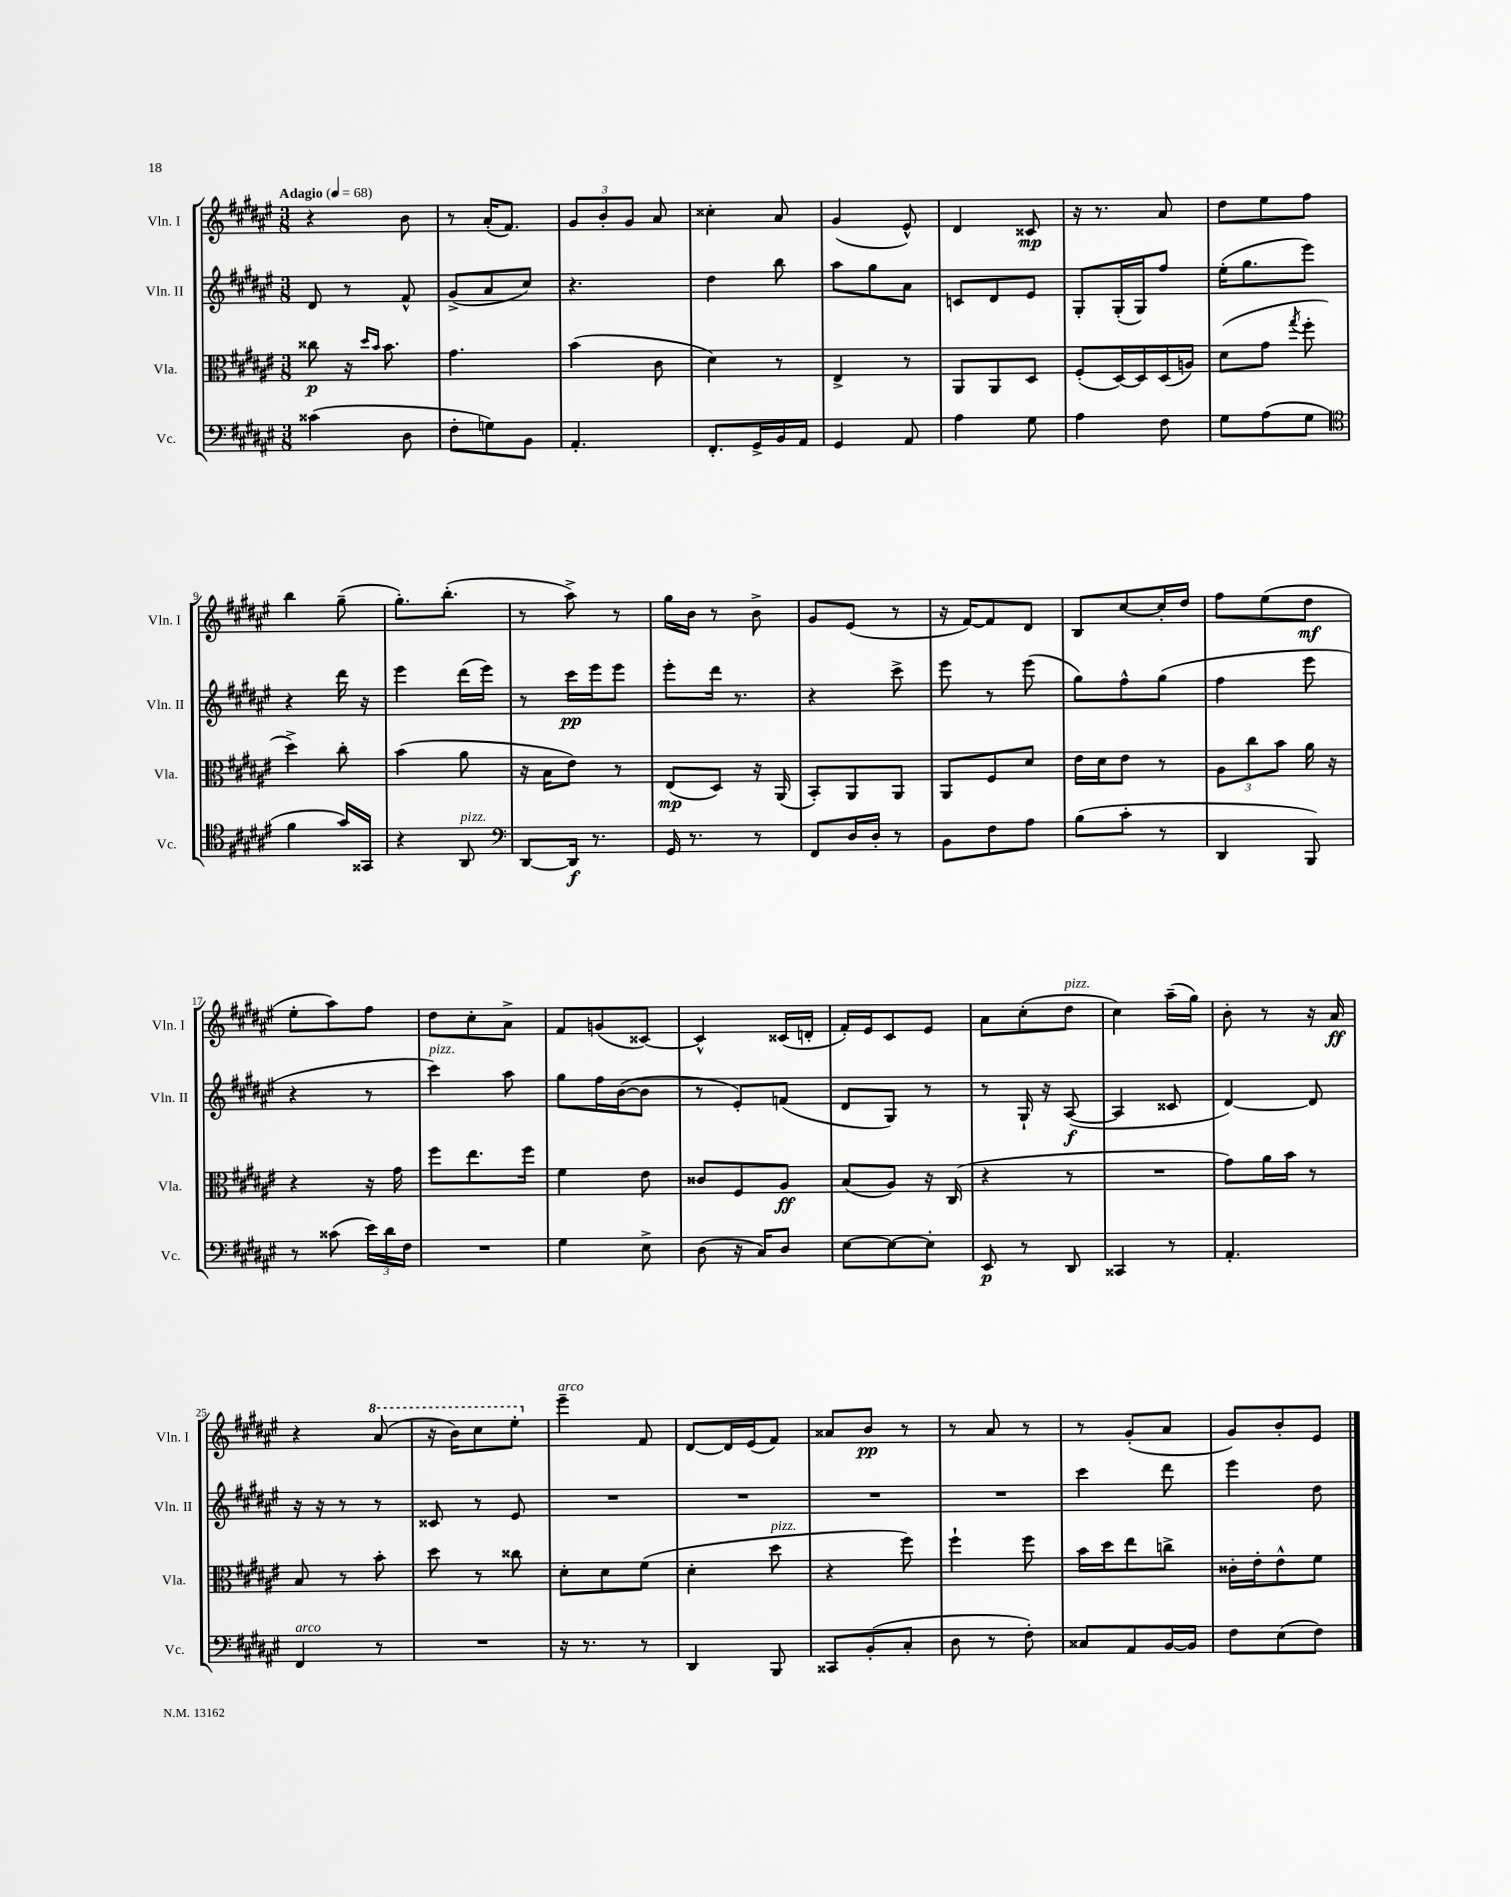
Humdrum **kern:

**kern	**kern	**kern	**kern
*staff4	*staff3	*staff2	*staff1
*clefF4	*clefC3	*clefG2	*clefG2
*k[f#c#g#d#a#e#]	*k[f#c#g#d#a#e#]	*k[f#c#g#d#a#e#]	*k[f#c#g#d#a#e#]
*M3/8	*M3/8	*M3/8	*M3/8
*MM68	*MM68	*MM68	*MM68
(4c##	8cc##	8d#	4r
.	16r	8r	.
.	16qqdd#	.	.
.	16qqb	.	.
.	8.b	.	.
8D#	.	8f#^^	8b
=	=	=	=
8F#'	4.g#	(8g#^	8r
8G)	.	8a#	(16a#'
.	.	.	8.f#)
8BB	.	8cc#)	.
=	=	=	=
4.AA#'	(4b	4.r	12g#
.	.	.	12b'
.	.	.	12g#
.	8c#	.	8a#
=	=	=	=
8.FF#'	4d#)	4dd#	4cc##'
16GG#^	.	.	.
16BB	8r	8bb	8a#
16AA#	.	.	.
=	=	=	=
4GG#	4E#^	8aa#	(4g#
.	.	8gg#	.
8AA#	8r	8a#	8e#^^)
=	=	=	=
4A#	8AA#	8c	4d#
.	8AA#	8d#	.
8G#	8D#	8e#	8c##
=	=	=	=
4A#	(8F#'	8G#'	16r
.	.	.	8.r
.	[16D#)	(16G#'	.
.	16D#]	16G#)	.
8F#	(16D#	8ff#	8a#
.	16A)	.	.
=	=	=	=
8G#	(8d#	(16ee#'	8dd#
.	.	8.gg#	.
(8A#	8g#	.	8ee#
.	8qgg#	.	.
8G#	8ff#'	8eee#)	8ff#
=	=	=	=
*clefC4	*	*	*
4f#	4dd#^)	4r	4bb
16g#)	8cc#'	16ddd#	(8gg#~
16GG##	.	16r	.
=	=	=	=
4r	(4b	4eee#	8.gg#')
.	.	.	(8.bb'
8AA#	8a#	(16ddd#	.
.	.	16eee#)	.
=	=	=	=
*clefF4	*	*	*
[8DD#	16r	8r	8r
.	16B	.	.
16DD#]	8e#)	16ccc#	8aa#^)
8.r	.	16eee#	.
.	8r	8eee#	8r
=	=	=	=
16GG#	(8E#	8eee#'	16gg#
8.r	.	.	16b
.	8D#)	16ddd#	8r
.	.	8.r	.
8r	16r	.	8b^
.	(16AA#	.	.
=	=	=	=
8FF#	8BB')	4r	8g#
16D#	8AA#	.	(8e#
16D#'	.	.	.
8r	8AA#	8ccc#^	8r
=	=	=	=
8BB	8AA#	8eee#	16r
.	.	.	[16f#)
8F#	8F#	8r	8f#]
8A#	8d#	(8eee#	8d#
=	=	=	=
(8B	16e#	8gg#)	8B
.	16d#	.	.
8c#'	8e#	8ff#^^	[8cc#
8r	8r	(8gg#	16cc#']
.	.	.	16dd#
=	=	=	=
4DD#	12A#	4ff#	8ff#
.	12cc#	.	.
.	.	.	(8ee#
.	12b	.	.
8BBB)	16a#	8eee#	8dd#
.	16r	.	.
=	=	=	=
8r	4r	4r	8ee#'
(8c##	.	.	8aa#)
24e#)	16r	8r	8ff#
24d#	.	.	.
.	16g#	.	.
24F#	.	.	.
=	=	=	=
4.r	8ff#	4ccc#)	8dd#
.	8.ee#	.	8cc#'
.	.	8aa#	8a#^
.	16ff#	.	.
=	=	=	=
4G#	4f#	8gg#	8f#
.	.	16ff#	(8g
.	.	([16b	.
8E#^	8e#	8b]	[8c##)
=	=	=	=
(8D#	8c##	8r	4c##^^]
16r	8F#	8e#')	.
16C#)	.	.	.
8D#	8A#	(8f	(16c##
.	.	.	16d'
=	=	=	=
[8E#	(8B	8d#	16f#')
.	.	.	16e#
8E#_	8A#)	8G#)	8c#
8E#']	16r	8r	8e#
.	(16C#	.	.
=	=	=	=
8EE#	4r	8r	8a#
8r	.	16G#`	(8cc#'
.	.	16r	.
8DD#	8r	([8A#	8dd#
=	=	=	=
4CC##	4.r	4A#]	4cc#)
8r	.	8c##	(16aa#~
.	.	.	16gg#)
=	=	=	=
4.AA#'	8g#)	[4d#)	8b'
.	16a#	.	8r
.	16b	.	.
.	8r	8d#]	16r
.	.	.	16a#
=	=	=	=
4FF#	8B	16r	4r
.	.	16r	.
.	8r	8r	.
8r	8b'	8r	(8aa#
=	=	=	=
4.r	8dd#	8c##	16r
.	.	.	16bb)
.	8r	8r	8ccc#
.	8cc##	8e#	8eee#'
=	=	=	=
16r	8d#'	4.r	4eee#~
8.r	.	.	.
.	8d#	.	.
8r	(8f#	.	8f#
=	=	=	=
4DD#	4d#'	4.r	[8d#
.	.	.	16d#]
.	.	.	(16e#
8BBB	8dd#	.	8f#)
=	=	=	=
8CC##	4r	4.r	8a##
(8BB'	.	.	8b
8C#'	8ff#)	.	8r
=	=	=	=
8D#	4ff#`	4.r	8r
8r	.	.	8a#
8F#')	8ff#	.	8r
=	=	=	=
8C##	16b	4ccc#	8r
.	16dd#	.	.
8AA#	8ee#	.	(8g#'
[16BB	8cc^	8ddd#	8a#
16BB]	.	.	.
=	=	=	=
8F#	16c##'	4eee#	8g#)
.	16e#'	.	.
(8E#	8e#^^	.	8b'
8F#)	8f#	8dd#	8e#
==	==	==	==
*-	*-	*-	*-
